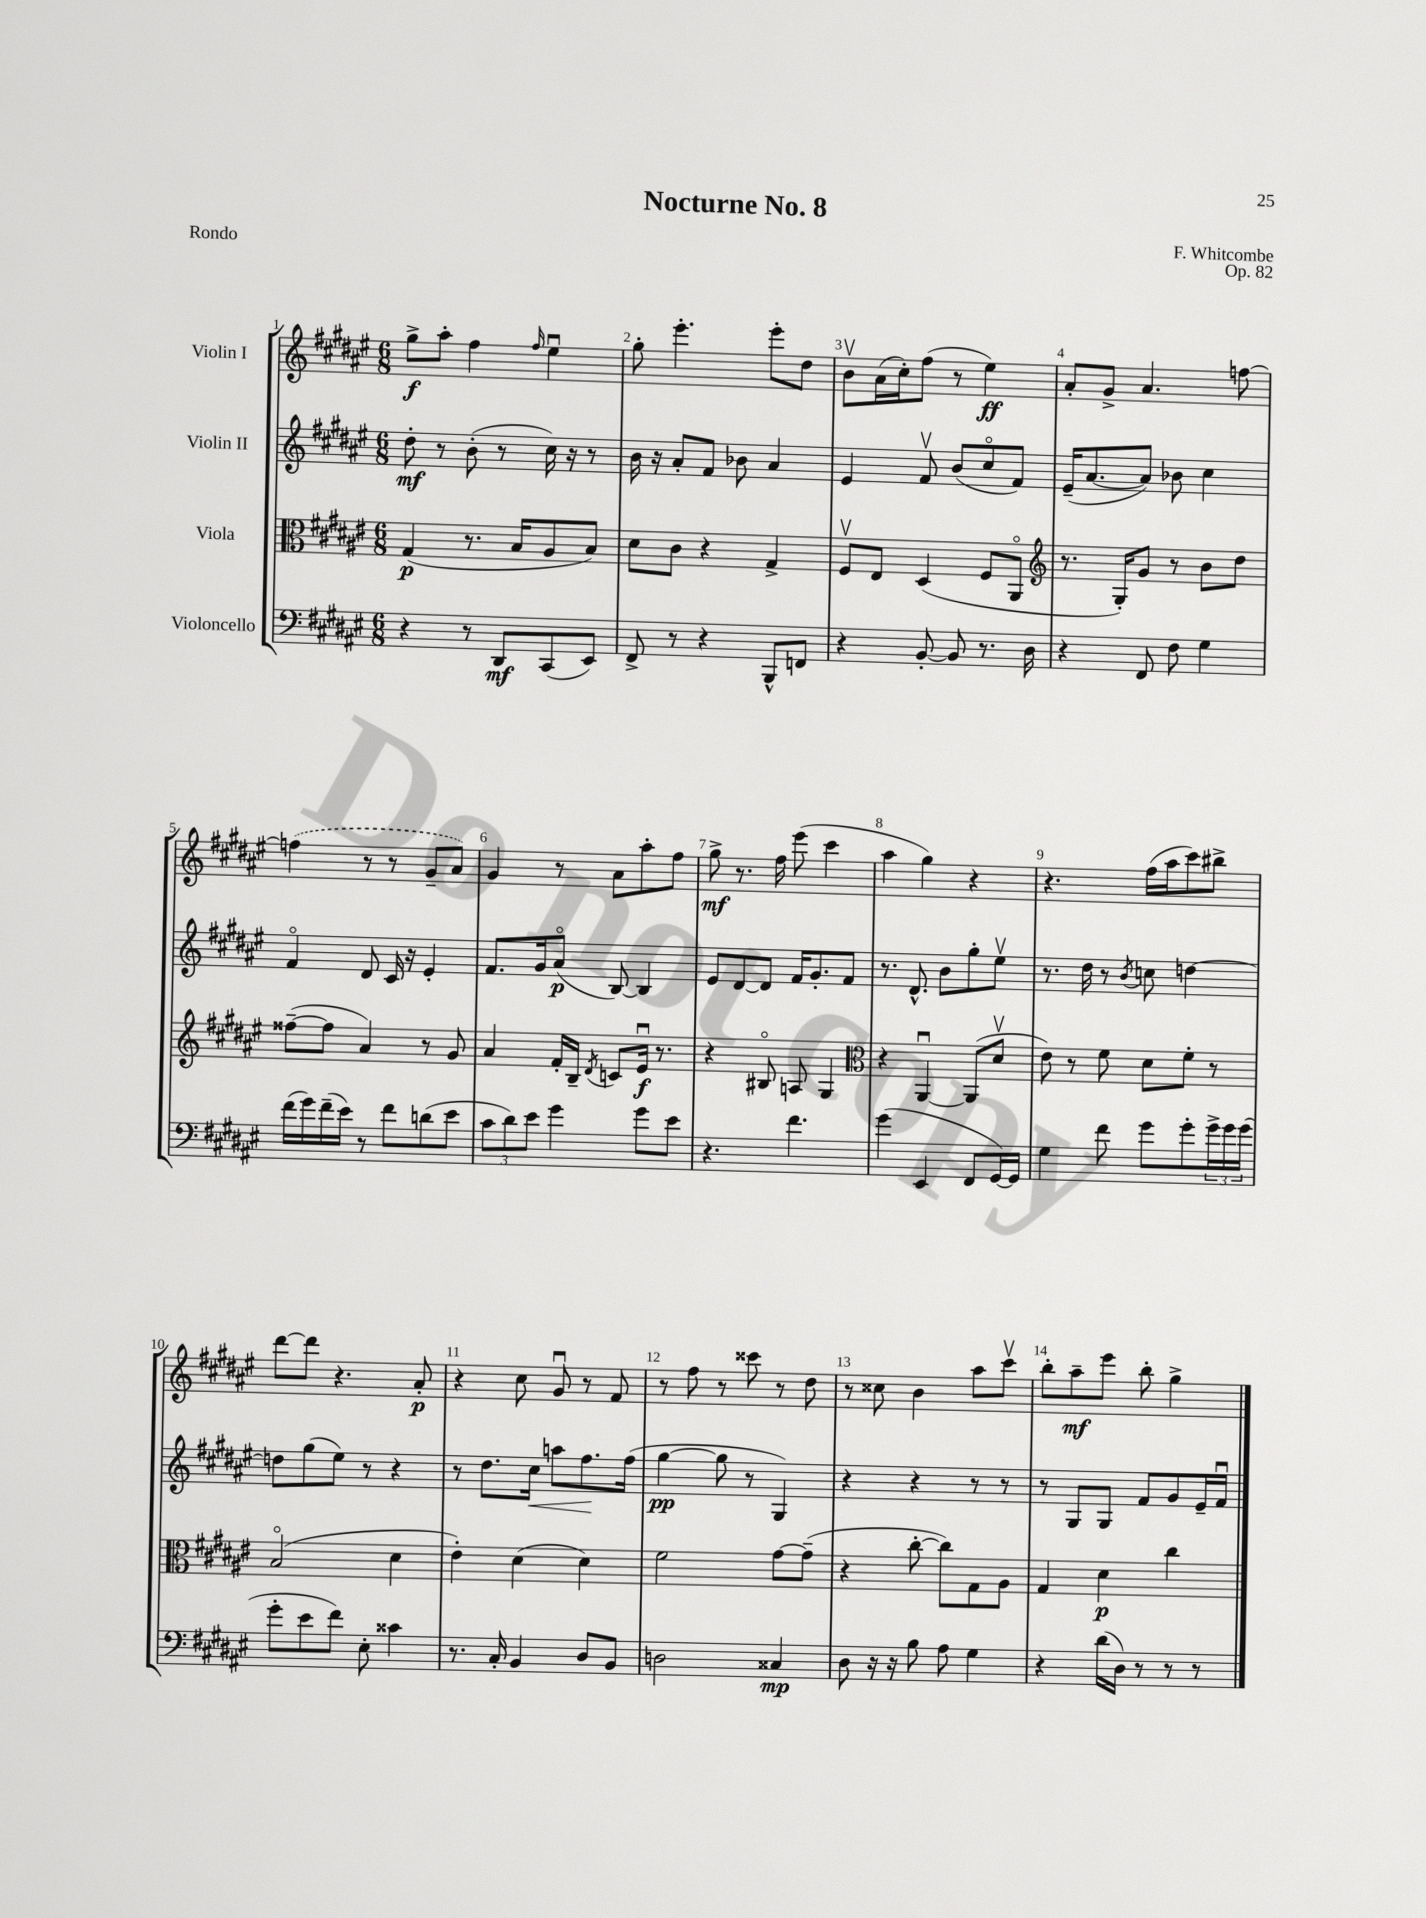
\header { title = "Nocturne No. 8" composer = "F. Whitcombe" opus = "Op. 82" piece = "Rondo" }
<<
\new StaffGroup <<
\new Staff = "s0" \with { instrumentName = "Violin I" } {
    \clef treble \key fis \major \numericTimeSignature \time 6/8
    gis''8->\f ais''8-. fis''4 \grace { fis''16 } eis''4\downbow |
    gis''8-. eis'''4.-. eis'''8-. dis''8 |
    b'8\upbow ais'16( cis''16-.) fis''8( r8 eis''4\ff) |
    ais'8-. gis'8-> ais'4. f''8~ |
    \once \slurDashed f''4( r8 r8 gis'8-- ais'8) |
    gis'4 r8 ais'8 ais''8-. fis''8 |
    gis''8->\mf r8. fis''16 eis'''8( cis'''4 |
    ais''4 gis''4) r4 |
    r4. fis''16( ais''16 cis'''8) bis''8-> |
    dis'''8~ dis'''8 r4. ais'8-.\p |
    r4 cis''8 gis'8\downbow r8 fis'8 |
    r8 fis''8 r8 cisis'''8 r8 dis''8 |
    r8 cisis''8 b'4 ais''8 cis'''8\upbow |
    b''8-. ais''8--\mf eis'''8 b''8-. gis''4-> \bar "|." |
}
\new Staff = "s1" \with { instrumentName = "Violin II" } {
    \clef treble \key fis \major \numericTimeSignature \time 6/8
    dis''8-.\mf r8 b'8-.( r8 cis''16) r16 r8 |
    b'16 r16 ais'8-. fis'8 bes'8 ais'4 |
    eis'4 fis'8\upbow b'8( cis''8\flageolet fis'8) |
    eis'16--( ais'8.~ ais'8) bes'8 cis''4 |
    fis'4\flageolet dis'8 cis'16 r16 eis'4-. |
    fis'8. gis'16 ais'8\flageolet\p( b8~) b4 |
    eis'8 dis'8~ dis'8 fis'16 gis'8.-. fis'8 |
    r8. dis'8.-^ b'8 gis''8-. eis''8\upbow |
    r8. dis''16 r8 \acciaccatura { b'8 } c''8 d''4~ |
    d''8 gis''8( eis''8) r8 r4 |
    r8 dis''8. cis''16\< a''8 fis''8.\! fis''16( |
    gis''4~\pp gis''8 r8 gis4) |
    r4 r4 r8 r8 |
    r8 gis8 gis8 fis'8 gis'8 eis'16-- fis'16\downbow \bar "|." |
}
\new Staff = "s2" \with { instrumentName = "Viola" } {
    \clef alto \key fis \major \numericTimeSignature \time 6/8
    gis4\p( r8. b16 ais8 b8) |
    dis'8 cis'8 r4 gis4-> |
    fis8\upbow eis8 dis4( fis8 ais,8\flageolet |
    \clef treble r8. gis16-.) gis'8 r8 b'8 dis''8 |
    fisis''8~--( fisis''8 ais'4) r8 gis'8 |
    ais'4 fis'16-. b16-- \acciaccatura { dis'8 } c'8 eis'16\downbow\f r8. |
    r4 bis8\flageolet a8 gis4 |
    \clef alto r4 ais,4~\downbow ais,8( dis'8\upbow |
    eis'8) r8 fis'8 dis'8 fis'8-. r8 |
    b2\flageolet( dis'4 |
    eis'4-.) dis'4( dis'4) |
    fis'2 gis'8~ gis'8--( |
    r4 cis''8~-. cis''8) gis8 ais8 |
    gis4 dis'4\p cis''4 \bar "|." |
}
\new Staff = "s3" \with { instrumentName = "Violoncello" } {
    \clef bass \key fis \major \numericTimeSignature \time 6/8
    r4 r8 dis,8\mf cis,8( eis,8) |
    fis,8-> r8 r4 b,,8-^ f,8 |
    r4 b,8~-. b,8 r8. dis16 |
    r4 fis,8 fis8 gis4 |
    fis'16( gis'16) fis'16--( eis'16) r8 fis'8 d'8( eis'8 |
    \tuplet 3/2 { cis'8 dis'8) eis'8 } gis'4 gis'8 eis'8 |
    r4. fis'4. |
    gis'4( eis,4 fis,8 gis,16~) gis,16 |
    gis4 fis'8 gis'8 gis'8-. \tuplet 3/2 { gis'16-> gis'16 gis'16( } |
    gis'8-. eis'8 fis'8) eis8-. cisis'4 |
    r8. cis16-. b,4 dis8 b,8 |
    d2 cisis4\mp |
    dis8 r16 r16 b8 ais8 gis4 |
    r4 dis'16( dis16) r8 r8 r8 \bar "|." |
}
>>
>>
\layout { \context { \Score \override BarNumber.break-visibility = ##(#f #t #t) barNumberVisibility = #all-bar-numbers-visible } }
